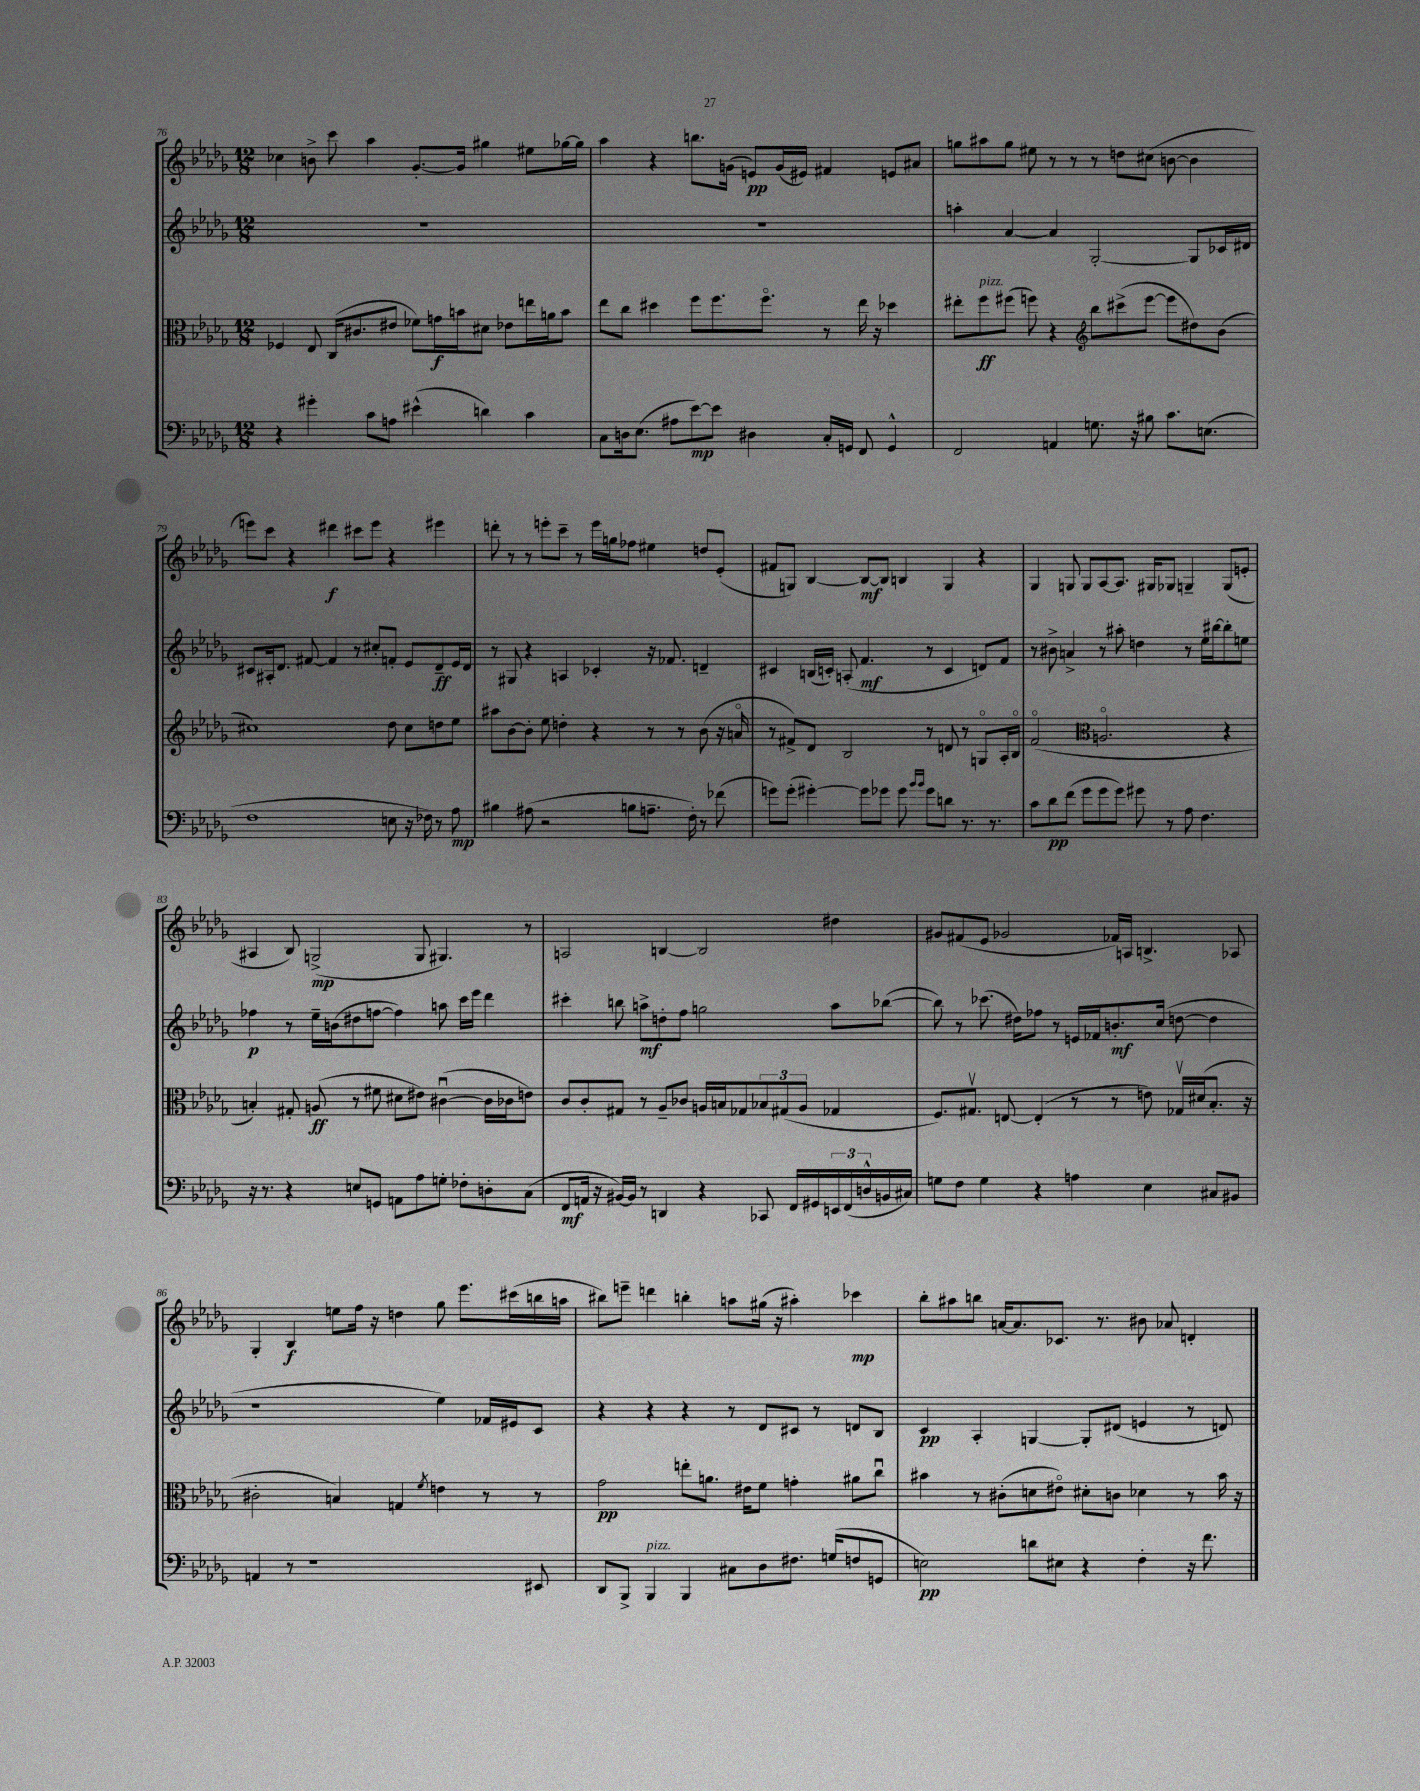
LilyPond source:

<<
\new StaffGroup <<
\new Staff = "s0" {
    \clef treble \key des \major \numericTimeSignature \time 12/8
    ces''4 b'8-> c'''8 aes''4 ges'8.~-. ges'16 gis''4 eis''8 ges''16~ ges''16 |
    aes''4 r4 b''8. g'16( e'8\pp) g'16( eis'16) fis'4 e'8 ais'8 |
    g''8 ais''8 g''8 eis''8 r8 r8 r8 d''8 cis''8( b'8~ b'4 |
    e'''8) c'''8 r4 dis'''4\f cis'''8 e'''8 r4 eis'''4 |
    d'''8-. r8 r8 e'''8-. c'''8-- r8 e'''16 g''16 fes''8 eis''4 d''8 ees'8-.( |
    fis'8 g8) bes4~ bes8~\mf bes8 b4 g4 r4 |
    ges4 g8 g8 aes8~ aes8. gis16 ges8 g4-- g8( e'8-. |
    ais4 bes8) g2->\mp( g8 gis4.) r8 |
    a2 b4~ b2 dis''4 |
    gis'8 fis'8( ees'8 ges'2 fes'16) a16 b4.-> aes8 |
    ges4-. bes4\f e''8 f''16 r16 d''4 ges''8 ees'''8. cis'''16( b''16 a''16 |
    bis''8) e'''8-- d'''4 b''4-. a''8 gis''16( r16 ais''4-.) ces'''4\mp |
    bes''8-. ais''8 b''8 a'16~ a'8. ces'8. r8. bis'8 aes'8 d'4-. \bar "|." |
}
\new Staff = "s1" {
    \clef treble \key des \major \numericTimeSignature \time 12/8
    R1. |
    R1. |
    a''4-. aes'4~ aes'4 ges2~-. ges8 ces'16 dis'16 |
    cis'8 ais16-. des'8. fis'8~ fis'4 r8 cis''8-. f'8-. ees'8 des'8--\ff ees'16 des'16 |
    r8 gis8 r4 a4 ces'4-. r16 fes'8. d'4-- |
    cis'4 b16( c'16-.) a8-.( f'4.\mf r8 c'4 d'8) f'8 |
    r8 bis'8-> a'4-> r8 ais''8-. d''4 r8 ees''16 bis''16~ bis''8-. e''8 |
    fes''4\p r8 ees''16-- b'16( dis''8 f''8~ f''4) a''8 c'''16 ees'''16 des'''4 |
    cis'''4-. b''8 a''8->\mf d''8-. f''8 g''2 a''8 bes''8~( |
    bes''8) r8 ces'''8.( dis''16) fes''8 r8 e'16 fes'16 b'8.-.\mf c''16( d''8~ d''4 |
    r1 ees''4) fes'16 eis'16 c'8 |
    r4 r4 r4 r8 des'8 cis'8 r8 d'8 bes8 |
    c'4\pp aes4-. g4~ g8-. dis'8( e'4 r8 d'8) \bar "|." |
}
\new Staff = "s2" {
    \clef alto \key des \major \numericTimeSignature \time 12/8
    fes4 ees8 c16( cis'8. eis'8 fes'8) g'16\f b'16 dis'8 ees'8 e''16 a'16 b'8 |
    ees''8 c''8 dis''4 f''8 f''8. f''8.\flageolet r8 ees''16 r16 des''4 |
    eis''8-. f''8\ff^\markup { \italic "pizz." } fis''8( f''8) r4 \clef treble bes''8 cis'''8->( ees'''8~ ees'''8 dis''8) bes'8( |
    cis''1) des''8 cis''8 d''8 ees''8 |
    ais''8 bes'8~ bes'8-. ees''8 d''4-. r4 r8 r8 bes'8( r16 a'16\flageolet |
    r8 fis'8->) des'8 bes2 r8 d'8 r8 g8\flageolet aes16-. bes16\flageolet |
    f'2\flageolet( \clef alto a2.\flageolet r4 |
    b4-.) gis8-. a8\ff( r8 fis'8 dis'8 eis'8) cis'4~\downbow( cis'16 ces'16 e'8) |
    c'8 c'8-. gis8 r8 aes8-- ces'8 a16 b16 ges8 \tuplet 3/2 { bes8 gis8( a8 } ges4 |
    f8.) gis8.\upbow e8~ e4-.( r8 r8 e'8) ges16\upbow dis'16( bes8.-. r16 |
    cis'2-. b4) g4 \acciaccatura { f'8 } e'4 r8 r8 |
    ges'2\pp e''8-. a'8. eis'16 f'8 g'4-. ais'8 c''8\downbow |
    bis'4 r8 cis'8-.( d'8 eis'8\flageolet) dis'8-. c'8 des'4 r8 bis'16 r16 \bar "|." |
}
\new Staff = "s3" {
    \clef bass \key des \major \numericTimeSignature \time 12/8
    r4 gis'4-. c'8 a8 eis'4-^( d'4) c'4 |
    c8 d16 ees8.( ais8 ees'8~\mp) ees'8 dis4 c16-. g,16 f,8 g,4-^ |
    f,2 a,4 g8. r16 bis8 c'8. e8.( |
    f1 e8 r16 fes16) r8 aes8\mp |
    bis4 ais8( r2 b8 a8.-- f16-.) r8 fes'8( |
    g'8) g'8-.( gis'4~-.) gis'8 ges'8 ges'8 \grace { bes'16 bes'16 } ges'8 d'8 r8. r8. |
    c'8 des'8\pp f'8( ges'8 ges'8 ges'8) gis'8 r8 aes8 f4. |
    r16 r8. r4 e8 g,8 a,8 aes8 g8-. fes8-. d8-. c8( |
    f,8\mf a,16 r16 bis,16~) bis,16 r8 d,4 r4 ces,8 f,16 gis,16 \tuplet 3/2 { e,16 f,16( d16-^ } b,16 cis16) |
    g8 f8 g4 r4 a4 ees4 cis8 bis,8 |
    a,4 r8 r1 eis,8 |
    des,8 bes,,8-> bes,,4^\markup { \italic "pizz." } bes,,4 cis8 des8 fis8. g16( f8 g,8 |
    e2\pp) d'8 eis8 r4 f4-. r16 f'8. \bar "|." |
}
>>
>>
\layout { \context { \Score currentBarNumber = #76 } }
